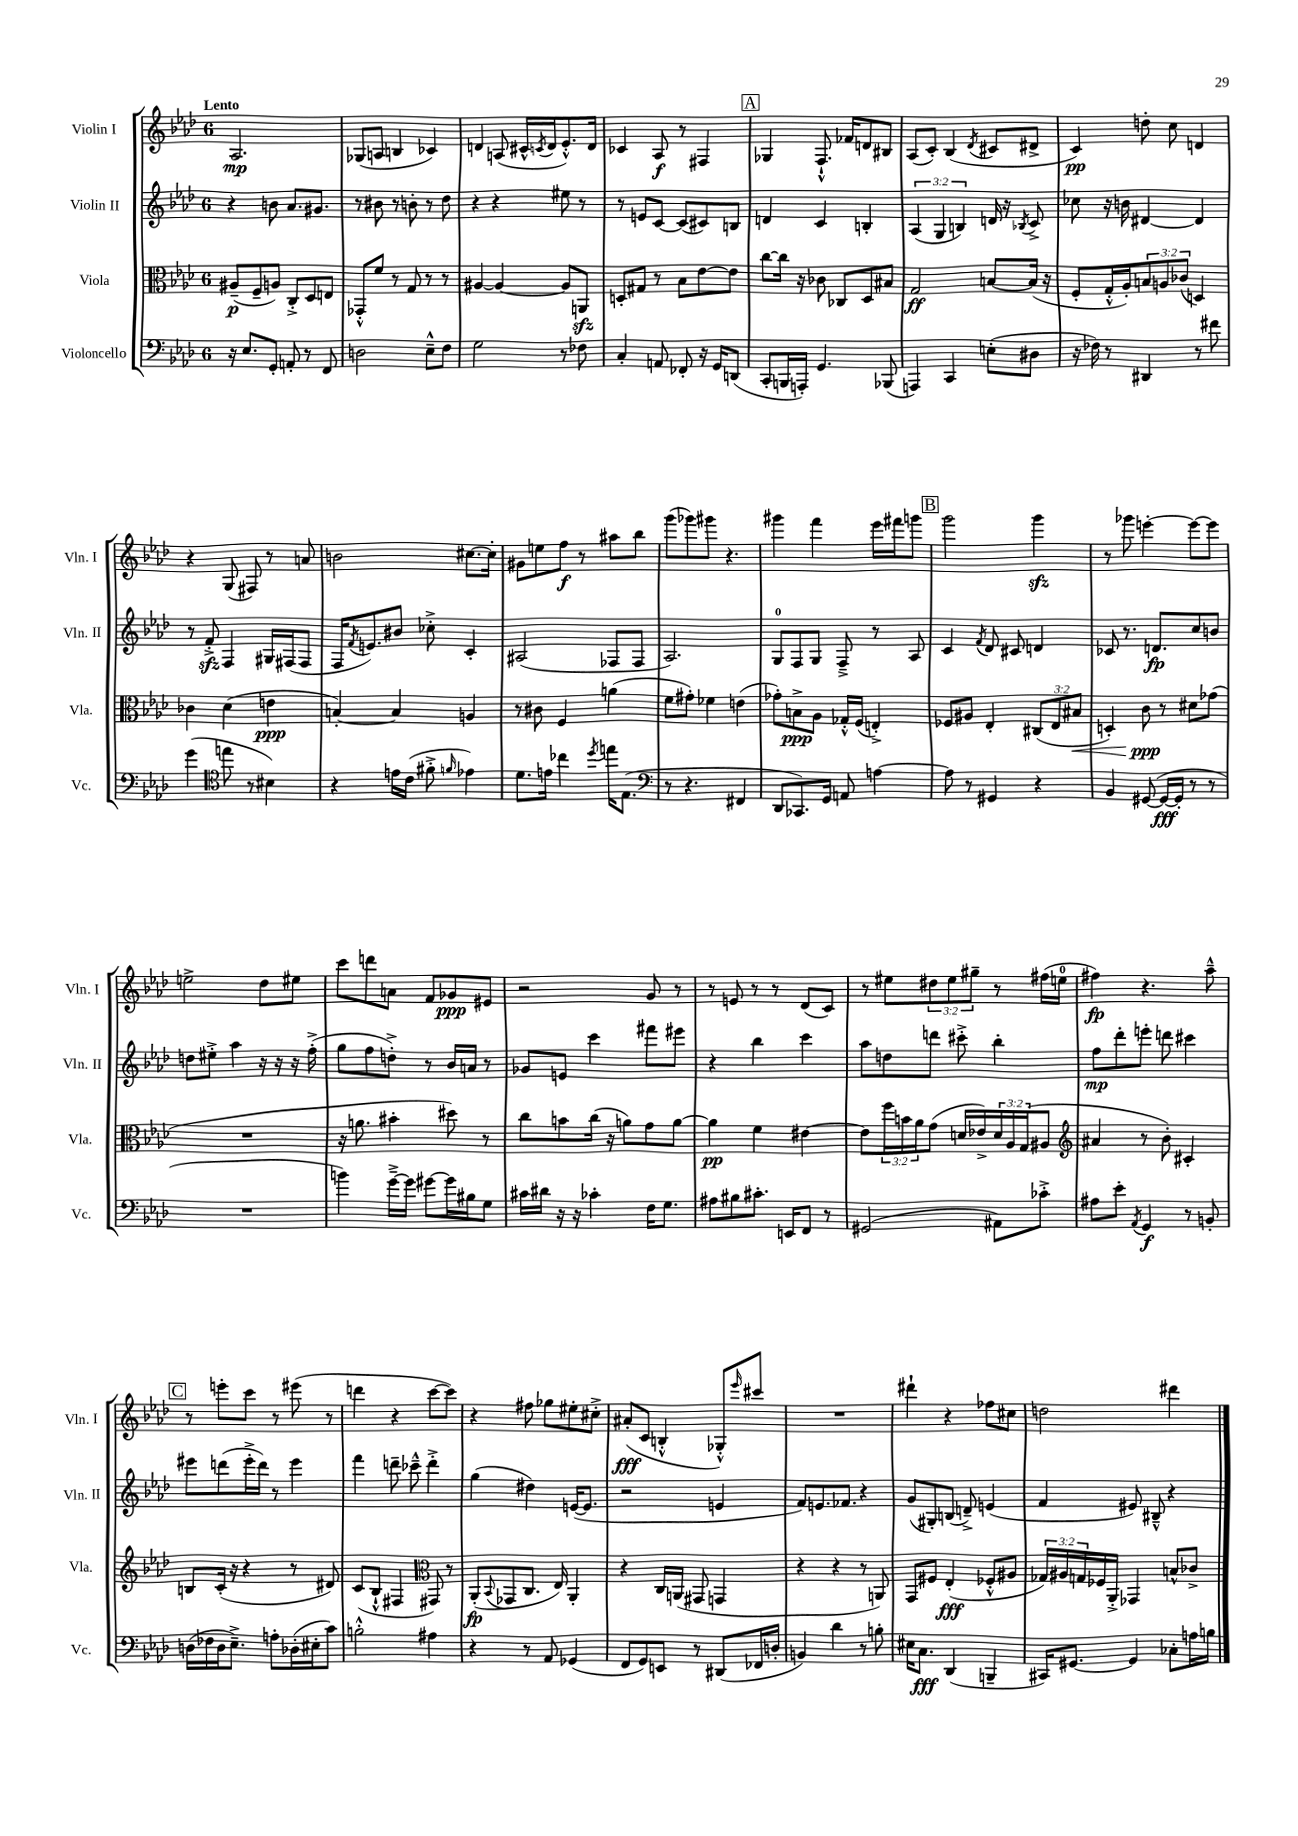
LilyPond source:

<<
\new StaffGroup <<
\new Staff = "s0" \with { instrumentName = "Violin I" shortInstrumentName = "Vln. I" } {
    \clef treble \key aes \major \once \override Staff.TimeSignature.style = #'single-digit \time 6/8 \override Staff.TupletNumber.text = #tuplet-number::calc-fraction-text \tempo "Lento"
    aes2.\mp |
    ges8( a8 b4 ces'4) |
    d'4 a8( cis'16-^ \acciaccatura { c'8 } d'16 ees'8.-.-^) d'16 |
    ces'4 aes8\f r8 fis4 |
    \mark \markup { \box "A" } ges4 f8.-!-^ fes'16 d'8 bis8 |
    aes8( c'8-.) bes4( \acciaccatura { des'8 } cis'8 dis'8-> |
    c'4\pp) d''8-. c''8 d'4 |
    r4 g8( fis8) r8 a'8 |
    b'2 cis''8.~ cis''16-. |
    gis'8 e''8 f''8\f r8 ais''8 bes''8 |
    g'''8( ges'''8) gis'''8 r4. |
    gis'''4 f'''4 ees'''16 fis'''16 g'''8 |
    \mark \markup { \box "B" } g'''2 g'''4\sfz |
    r8 ges'''8 e'''4~-. e'''8~ e'''8 |
    e''2-> des''8 eis''8 |
    c'''8 d'''8 a'8 f'8 ges'8\ppp eis'8 |
    r2 g'8 r8 |
    r8 e'8 r8 r8 des'8( c'8) |
    r8 eis''8 \tuplet 3/2 { dis''8 eis''8 gis''8-- } r8 fis''16( e''16-0 |
    fis''4\fp) r4. aes''8---^ |
    \mark \markup { \box "C" } r8 e'''8-. c'''8 r8 eis'''8( r8 |
    d'''4 r4 c'''8~ c'''8) |
    r4 fis''8 ges''8 eis''8-. cis''8-.-> |
    ais'8-.\fff( c'8 b4-.-^ ges8-.-^) \grace { ees'''16 } cis'''8 |
    R2. |
    dis'''4-! r4 fes''8 cis''8 |
    d''2 dis'''4 \bar "|." |
}
\new Staff = "s1" \with { instrumentName = "Violin II" shortInstrumentName = "Vln. II" } {
    \clef treble \key aes \major \once \override Staff.TimeSignature.style = #'single-digit \time 6/8 \override Staff.TupletNumber.text = #tuplet-number::calc-fraction-text
    r4 b'8 aes'8. gis'8. |
    r8 bis'8 r8 b'8-. r8 des''8 |
    r4 r4 eis''8 r8 |
    r8 e'8 c'8~ c'8( cis'8) b8 |
    \mark \markup { \box "A" } d'4 c'4 b4-. |
    \tuplet 3/2 { aes4( g4 b4) } d'16 r16 \acciaccatura { bes8 } c'8-> |
    ces''8 r16 b'16 dis'4~ dis'4 |
    r8 f'8-.->\sfz f4 gis16 fis16( fis8 |
    f16 \acciaccatura { f'8 } e'8.) bis'8 ces''8-.-> c'4-. |
    ais2( fes8 fes8 |
    aes2.) |
    g8-0 f8 g8 f8---> r8 aes8 |
    \mark \markup { \box "B" } c'4 \acciaccatura { f'8 } des'8 cis'8 d'4 |
    ces'8 r8. d'8.\fp c''8 b'8 |
    d''8 eis''8-.-> aes''4 r16 r16 r16 f''16-.->( |
    g''8 f''8 d''8-.->) r8 bes'16 a'16 r8 |
    ges'8 e'8 c'''4 fis'''8 eis'''8 |
    r4 bes''4 c'''4 |
    aes''8 d''8 d'''8 cis'''8-.-> bes''4-. |
    f''8\mp des'''8-. e'''8-. d'''8 cis'''4 |
    \mark \markup { \box "C" } eis'''8 d'''8( eis'''16-.-> d'''16) r8 eis'''4 |
    f'''4 d'''8-- ces'''8---^ d'''4-.-> |
    g''4( dis''4) e'16~( e'8. |
    r2 e'4 |
    f'8) e'8. fes'8. r4 |
    g'8( gis8-.) b8( d'8--->) e'4( |
    f'4 eis'8) bis8---^ r4 \bar "|." |
}
\new Staff = "s2" \with { instrumentName = "Viola" shortInstrumentName = "Vla." } {
    \clef alto \key aes \major \once \override Staff.TimeSignature.style = #'single-digit \time 6/8 \override Staff.TupletNumber.text = #tuplet-number::calc-fraction-text
    ais8--\p( f8-- a8) c8-.-> des8 e8 |
    ges,8-.-^ f'8 r8 g8 r8 r8 |
    ais4~ ais4~ ais8 a,8\sfz |
    d8-. gis8 r8 bes8 ees'8~ ees'8 |
    \mark \markup { \box "A" } c''8~ c''16 r16 ces'8 ces8 des8 bis8 |
    g2\ff b8~ b16( r16 |
    f8-. g16-.-^ aes16-.) \tuplet 3/2 { b8 a8 ces'8( } d4) |
    ces'4 des'4( e'4\ppp |
    b4~-.) b4 a4 |
    r8 cis'8 f4 a'4( |
    f'8 gis'8-.) fes'4 e'4( |
    ges'8-.) b8->\ppp aes8 ges16-.-^ f16( e4-.->) |
    \mark \markup { \box "B" } fes8 ais8 ees4-. \tuplet 3/2 { cis8( ees8 bis8\< } |
    d4-.) c'8\ppp\! r8 dis'8 ges'8( |
    R2. |
    r16 a'8. bis'4-. dis''8) r8 |
    c''8 b'8 c''16( r16 a'8) g'8 a'8~ |
    a'4\pp f'4 eis'4~ |
    eis'8 \tuplet 3/2 { f''16 b'16 aes'16 } g'8( d'16 ees'16->) \tuplet 3/2 { d'16 aes16 g16( } ais8 |
    \clef treble ais'4 r8 bes'8-.) cis'4-. |
    \mark \markup { \box "C" } b8 c'16-.( r16 r4 r8 dis'8) |
    c'8( bes8-!-^ fis4 \clef alto gis,8) r8 |
    aes,8-.\fp( \appoggiatura { bes,8 } ges,8 c8. ees16) aes,4-. |
    r4 c16 a,16( gis,8 g,4 |
    r4 r4 r8 a,8) |
    g,8 fis8 ees4-.\fff( fes8-.-^ ais8 |
    \tuplet 3/2 { ges16) ais16 g16 } fes16 aes,16-.-> ges,4 b8-^ ces'8-> \bar "|." |
}
\new Staff = "s3" \with { instrumentName = "Violoncello" shortInstrumentName = "Vc." } {
    \clef bass \key aes \major \once \override Staff.TimeSignature.style = #'single-digit \time 6/8
    r16 ees8. g,8-. a,8-. r8 f,8 |
    d2 ees8---^ f8 |
    g2 r8 fes8 |
    c4-. a,8 fes,8-. r16 g,16 d,8( |
    \mark \markup { \box "A" } c,8-. b,,16 a,,16-.) g,4. bes,,8( |
    a,,4) c,4 e8-.( dis8 |
    r16 fes16) r8 dis,4 r8 fis'8 |
    g'4( \clef tenor e''8 r8 bis4) |
    r4 e'16 c'16( fis'8-.-> \grace { f'16 } ees'4) |
    des'8. e'16 ces''4 \acciaccatura { des''8 } e''16 ees8.( |
    \clef bass r8 r4. fis,4 |
    des,8 ces,8.) g,16 a,8 a4~ |
    \mark \markup { \box "B" } a8 r8 gis,4 r4 |
    bes,4 gis,8~( gis,16~\fff gis,16-. r8 r8 |
    R2. |
    b'4) g'16~---> g'16 gis'8~ gis'16 bis16 g8 |
    cis'16 dis'16 r16 r16 ces'4-. f16 g8. |
    ais8 bis8 cis'8.-. e,16 f,8 r8 |
    gis,2( ais,8) ces'8-.-> |
    ais8 ees'8-. \acciaccatura { aes,8 } g,4\f r8 b,8-. |
    \mark \markup { \box "C" } d16( fes16 d16 ees8.--->) a8-. des16-.( eis16-. c'8) |
    b2-.-^ ais4 |
    r4 r8 aes,8 ges,4( |
    f,8 g,8) e,8 r8 dis,8( fes,16 d16-. |
    b,4) des'4 r8 b8-. |
    eis16 c8.\fff des,4( b,,4-- |
    cis,16) gis,8.~ gis,4 ces8-. a16 b16 \bar "|." |
}
>>
>>
\layout { \context { \Score \remove "Bar_number_engraver" } }
